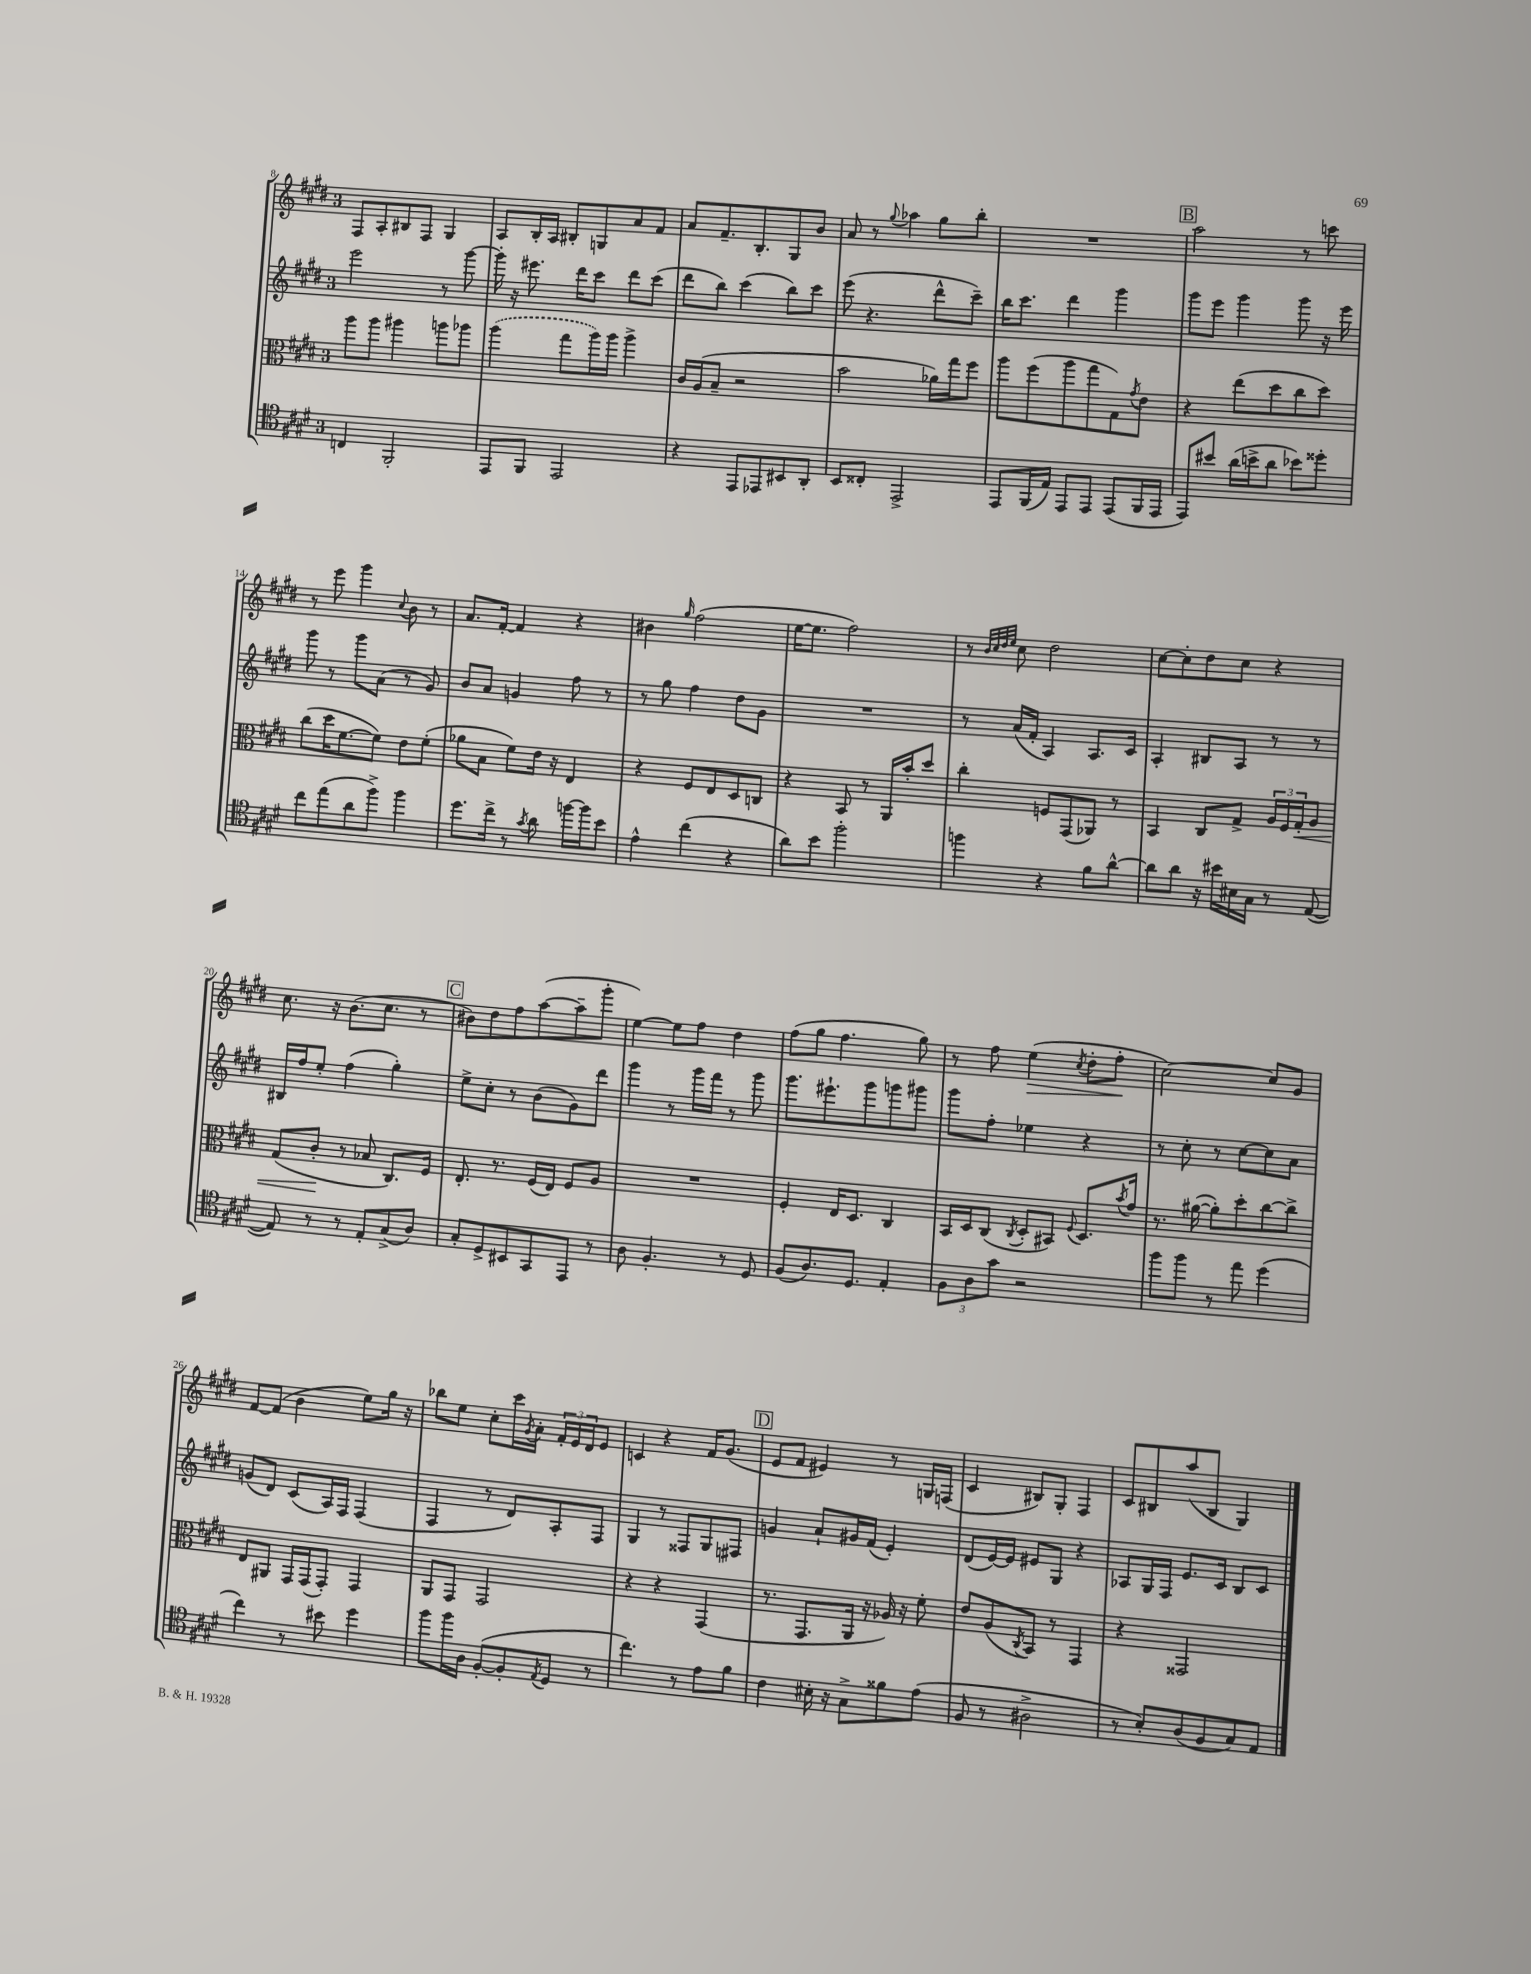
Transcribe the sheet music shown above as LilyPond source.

<<
\new StaffGroup <<
\new Staff = "s0" {
    \clef treble \key e \major \once \override Staff.TimeSignature.style = #'single-digit \time 3/4
    fis8 a8-. bis8 fis8 gis4 |
    a8 b16-. a16 bis8-. g8 a'8 fis'8 |
    a'8 fis'8.-- b8.-. gis8 b'8 |
    a'8 r8 \appoggiatura { gis''8 } aes''4 gis''8 b''8-. |
    R2. |
    \mark \markup { \box "B" } a''2 r8 c'''8 |
    r8 e'''8 gis'''4 \appoggiatura { cis''8 } b'8 r8 |
    a'8. fis'16~-. fis'4 r4 |
    bis'4 \grace { gis''16 } fis''2( |
    e''16~ e''8. fis''2) |
    r8 \grace { b'32 cis''32 dis''32 e''32 } cis''8 dis''2 |
    cis''8~ cis''8-. dis''8 cis''8 r4 |
    cis''8. r16 b'8.( cis''8. r8 |
    \mark \markup { \box "C" } bis'8) dis''8 fis''8 a''8~( a''8-- gis'''8-. |
    e''4~) e''8 fis''8 dis''4 |
    fis''8( gis''8 fis''4. gis''8) |
    r8 fis''8 e''4\>( \acciaccatura { cis''8 } dis''8-. fis''8-.\! |
    cis''2~) cis''8 gis'8 |
    fis'8~ fis'8( b'4 e''8) gis''16 r16 |
    bes''8 e''8 cis''8-. cis'''16 \acciaccatura { gis'8 } a'16-. \tuplet 3/2 { fis'16-. e'16 dis'16 } e'8 |
    c'4 r4 fis'16 gis'8.( |
    \mark \markup { \box "D" } e'8 fis'8 eis'4) r8 g16 f16( |
    cis'4 bis8) gis8-. fis4 |
    cis'8 bis8 a''8( bis8 gis4) \bar "|." |
}
\new Staff = "s1" {
    \clef treble \key e \major \once \override Staff.TimeSignature.style = #'single-digit \time 3/4
    e'''2 r8 gis'''8~ |
    gis'''16-. r16 eis'''8. dis'''16 cis'''8 dis'''8 cis'''8( |
    dis'''8 b''8) cis'''4( b''8) cis'''8 |
    e'''8( r4. dis'''8-^ cis'''8--) |
    b''16 cis'''8. dis'''4 gis'''4 |
    \mark \markup { \box "B" } gis'''8 e'''8 gis'''4 gis'''8 r16 e'''16 |
    gis'''8 r8 gis'''8 a'8( r8 gis'8) |
    b'8 a'8 g'4 fis''8 r8 |
    r8 gis''8 fis''4 dis''8 gis'8 |
    R2. |
    r8 a'16( fis'16-. a4) a8. cis'16 |
    a4-. bis8 a8 r8 r8 |
    bis16 fis''16 e''8-. fis''4( gis''4-.) |
    \mark \markup { \box "C" } e''8-> cis''8-. r8 b'8( gis'8) dis'''8 |
    gis'''4 r8 gis'''16 fis'''16 r8 gis'''8 |
    gis'''8. eis'''8.-! gis'''8 g'''8 gis'''8 |
    gis'''8 fis''8-. ees''4 r4 |
    r8 cis''8-. r8 cis''8~ cis''8 a'8 |
    g'8( dis'8) cis'8( a16) fis16 fis4( |
    fis4 r8 dis'8) a8-. fis8 |
    gis4 r8 fisis8 gis8 fis8 |
    \mark \markup { \box "D" } g'4 a'8-! gis'16 fis'16( e'4-.) |
    dis'8( e'16~) e'16 eis'8 gis8 r4 |
    aes8 gis16 fis16 e'8. cis'16 b8 cis'8 \bar "|." |
}
\new Staff = "s2" {
    \clef alto \key e \major \once \override Staff.TimeSignature.style = #'single-digit \time 3/4
    a''8 a''8 ais''4 a''8 aes''8 |
    \once \slurDashed a''4( gis''8 a''16) a''16 a''4-> |
    cis'16 a16( b8-- r2 |
    b'2 aes'16) gis''16 fis''8 |
    a''8 fis''8( a''8 gis''8 gis8) \acciaccatura { gis'8 } e'8 |
    \mark \markup { \box "B" } r4 e''8( dis''8 cis''8 dis''8) |
    cis''8( dis''16 fis'8.~ fis'8) e'8 fis'8-.( |
    aes'8 b8 fis'8) e'16 r16 e4 |
    r4 fis8 e8 dis8 c8 |
    r4 b,8 r8 a,16 b'16-. dis''8 |
    cis''4-. f8 gis,8( aes,8) r8 |
    b,4 cis8 gis8-> \tuplet 3/2 { a16 fis16 gis16-.\< } a8 |
    gis8( cis'8-.\! r8 bes8 cis8.) fis16 |
    \mark \markup { \box "C" } e8.-. r8. fis16( e16) fis8 a8 |
    R2. |
    fis4-. e16 dis8. cis4 |
    b,16 dis16 cis8( \acciaccatura { cis8 } dis8-. bis,8) \appoggiatura { fis8 } dis8. \acciaccatura { b'8 } gis'16 |
    r8. ais'16~( ais'8-.) dis''8-. cis''8~ cis''8-> |
    e8 ais,8 gis,16 gis,16( gis,8-.) gis,4 |
    a,8 gis,8 gis,2 |
    r4 r4 gis,4( |
    \mark \markup { \box "D" } r8. gis,8. a,16 r16 aes16) r16 fis'8-. |
    e'8 a8( \acciaccatura { cis8 } b,8) r8 gis,4 |
    r4 gisis,2 \bar "|." |
}
\new Staff = "s3" {
    \clef tenor \key e \major \once \override Staff.TimeSignature.style = #'single-digit \time 3/4
    c4 fis,2-. |
    e,8 fis,8 e,2 |
    r4 e,8 ees,8 bis,8 a,8-. |
    b,8 cisis8-. e,2-> |
    e,8 fis,16( e16) e,8 e,8 e,8( fis,16 e,16 |
    \mark \markup { \box "B" } e,8) bis'8 a'16( b'16-> a'8 bes'8) disis''8-. |
    cis''8 e''8( a'8 fis''8->) fis''4 |
    dis''8. cis''16-> r8 \acciaccatura { gis'8 } a'8 f''16~ f''16 b'8 |
    e'4-^ cis''4( r4 |
    a'8) b'8 fis''2-. |
    f''4 r4 fis'8 a'8~-^ |
    a'8 a'8 r16 bis'16 bis16 gis16 r8 e8~( |
    e8) r8 r8 e8-. gis8->( a8) |
    \mark \markup { \box "C" } gis8-. dis8-> bis,8 gis,8 e,8 r8 |
    a8 fis4.-. r8 dis8 |
    fis8( a8.) dis8. e4-. |
    \tuplet 3/2 { fis8 a8 gis'8 } r2 |
    fis''8 fis''8 r8 e''8 dis''4( |
    cis''4) r8 bis'8 dis''4 |
    fis''8 fis''16 a16 fis8~-.( fis8-. \acciaccatura { e8 } dis8 r8 |
    cis''4.) r8 e'8 fis'8 |
    \mark \markup { \box "D" } cis'4 bis16-. r16 gis8-> fisis'8 e'8( |
    fis8 r8 ais2-> |
    r8 b8-.) a8( fis8 gis8) e8 \bar "|." |
}
>>
>>
\layout { \context { \Score currentBarNumber = #8 } }
